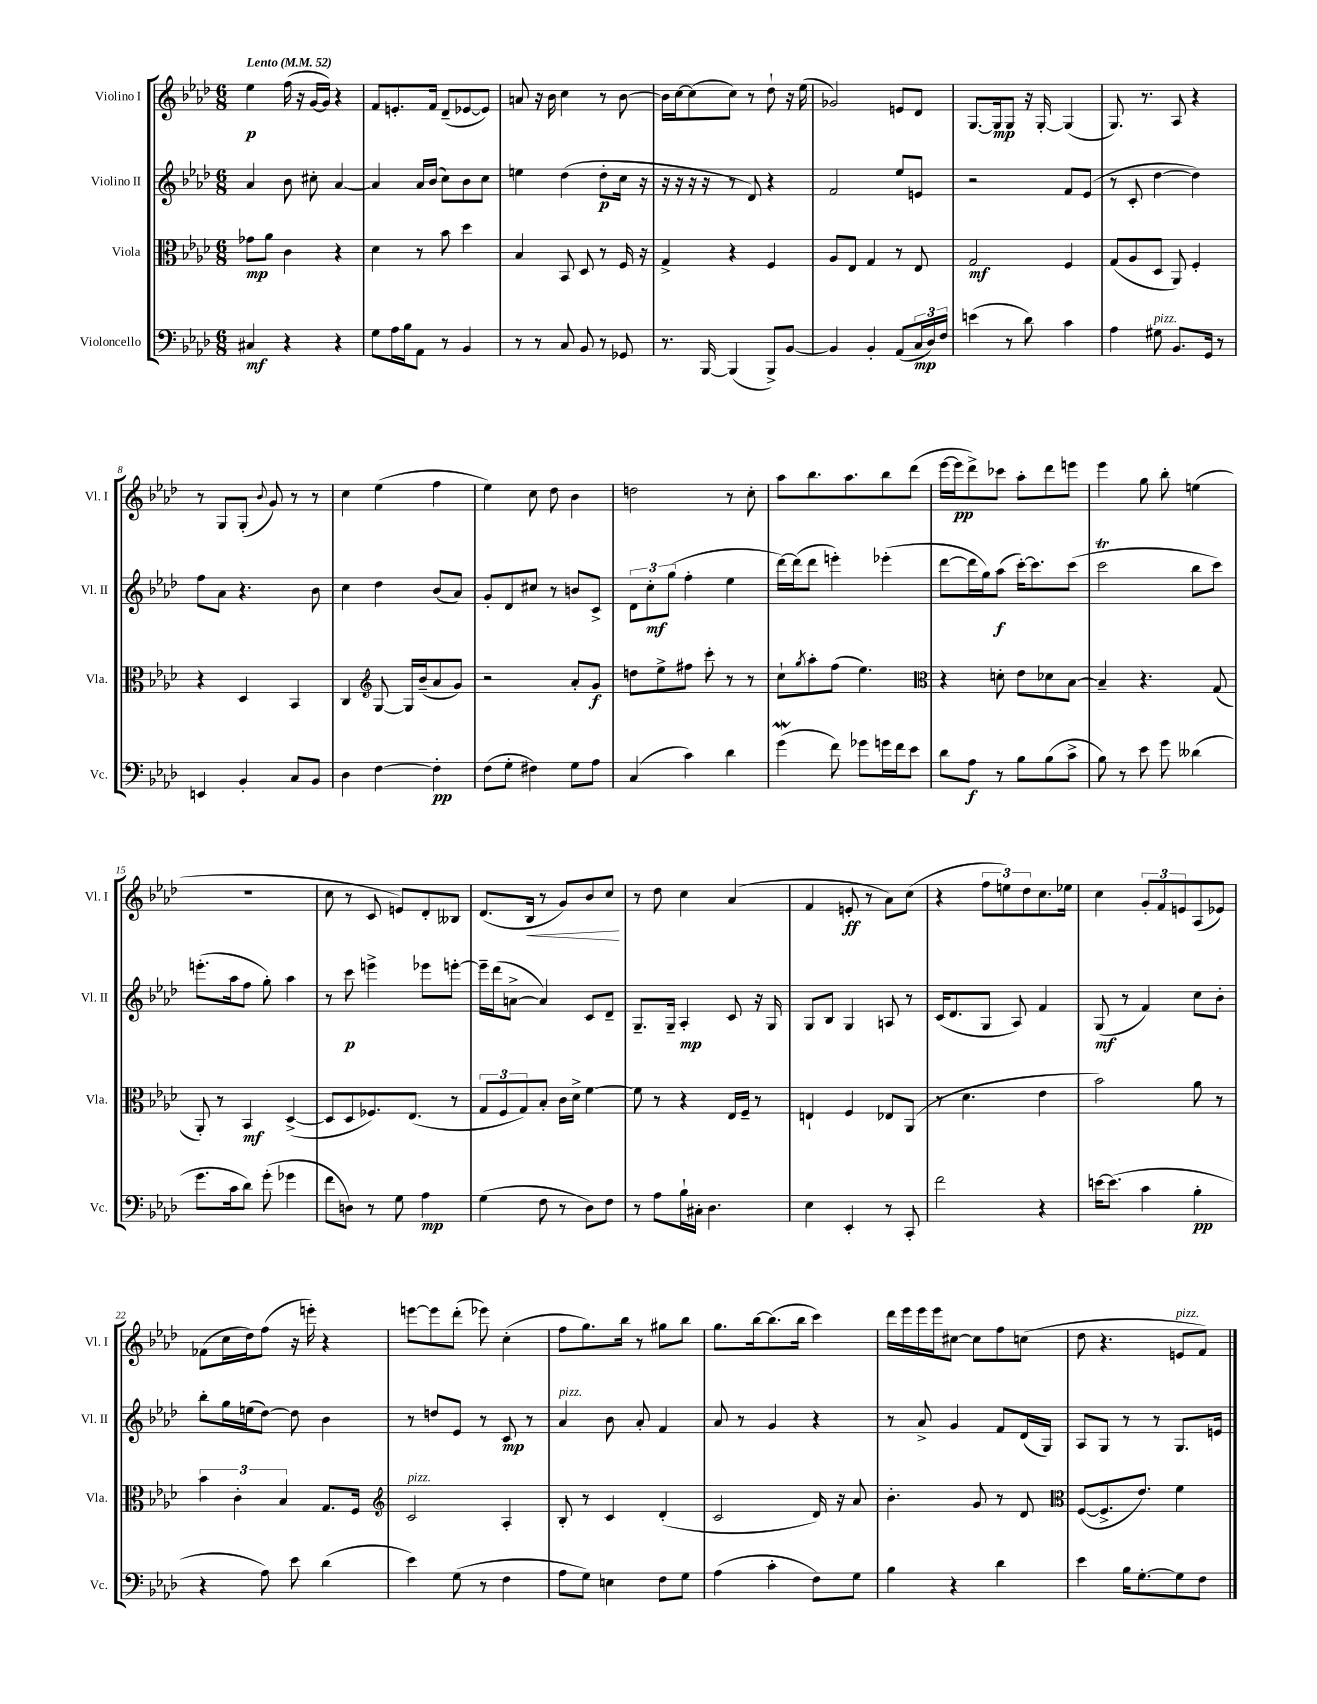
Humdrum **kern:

**kern	**kern	**kern	**kern
*staff4	*staff3	*staff2	*staff1
*clefF4	*clefC3	*clefG2	*clefG2
*k[b-e-a-d-]	*k[b-e-a-d-]	*k[b-e-a-d-]	*k[b-e-a-d-]
*M6/8	*M6/8	*M6/8	*M6/8
*MM52	*MM52	*MM52	*MM52
4C#	8g-	4a-	4ee-
.	8a-	.	.
4r	4c	8b-	(16ff
.	.	.	16r
.	.	8cc#'	[16g
.	.	.	16g])
4r	4r	[4a-	4r
=	=	=	=
8G	4d-	4a-]	8f
16A-	.	.	8.e'
16B-	.	.	.
8AA-	8r	16a-	.
.	.	(16b-	16f
8r	8b-	8cc)	(8d-~
4BB-	4dd-	8b-	[8e-
.	.	8cc	8e-])
=	=	=	=
8r	4B-	4ee	8a
8r	.	.	16r
.	.	.	16b-
8C	8BB-	(4dd-	4cc
8BB-	8D-	.	.
8r	8r	8dd-'	8r
8GG-	16F	16cc	[8b-
.	16r	16r	.
=	=	=	=
8.r	4G^	16r	16b-]
.	.	16r	[16cc
.	.	16r	(8cc]
[16BBB-	.	16r	.
(4BBB-]	4r	8r	8cc)
.	.	8d-)	8r
8BBB-^)	4F	4r	8dd-`
[8BB-	.	.	16r
.	.	.	(16ee-
=	=	=	=
4BB-]	8A-	2f	2g-)
.	8E-	.	.
4BB-'	4G	.	.
(8AA-	8r	8ee-	8e
24C	8E-	8e	8d-
24D-)	.	.	.
24F	.	.	.
=	=	=	=
(4e	2G	2r	[8.G
.	.	.	16G]
8r	.	.	8G
8d-)	.	.	16r
.	.	.	[16G'
4c	4F	8f	(4G]
.	.	(8e-	.
=	=	=	=
4A-	(8G	8r	8.G)
.	8A-	8c'	.
.	.	.	8.r
8G#	8D-	[4dd-	.
8.BB-	8AA-)	.	8A-
.	4F'	4dd-])	4r
16GG	.	.	.
8r	.	.	.
=	=	=	=
4EE	4r	8ff	8r
.	.	8a-	8G
4BB-'	4D-	4.r	(8G'
.	.	.	8qqb-
.	.	.	8g)
8C	4BB-	.	8r
8BB-	.	8b-	8r
=	=	=	=
4D-	4C	4cc	4cc
*	*clefG2	*	*
[4F	[8G	4dd-	(4ee-
.	16G]	.	.
.	(16b-~	.	.
4F']	8a-	(8b-	4ff
.	8g)	8a-)	.
=	=	=	=
(8F	2r	8g'	4ee-)
8G'	.	8d-	.
4F#)	.	8cc#	8cc
.	.	8r	8dd-
8G	8a-'	8b	4b-
8A-	8g	8c^	.
=	=	=	=
(4C	8dd	12d-	2dd
.	.	12cc'	.
.	8ee-^	.	.
.	.	(12gg	.
4c)	8ff#	4ff'	.
.	8ccc'	.	.
4d-	8r	4ee-	8r
.	8r	.	8cc'
=	=	=	=
(4g	8cc`	[16ddd-)	8aa-
.	.	(16ddd-]	.
.	8qgg	.	.
.	8aa-'	8ddd-	8.bb-
8f)	(8ff	4eee')	.
.	.	.	8.aa-
8g-	4.ee-)	.	.
16g	.	(4eee-'	8bb-
16f	.	.	.
8e-	.	.	(8ddd-
=	=	=	=
*	*clefC3	*	*
8d-	4r	[8ddd-	[16eee-
.	.	.	16eee-]
8A-	.	16ddd-]	8ddd-^)
.	.	16gg)	.
8r	8d'	(8aa-	8ccc-
8B-	8e-	[16ccc')	8aa-'
.	.	8.ccc]	.
(8B-	8d-	.	8ddd-
8c^	[8B-	(8ccc	8eee
=	=	=	=
8B-)	4B-~]	2ccc	4eee-
8r	.	.	.
8e-	4.r	.	8gg
8g	.	.	8bb-'
(4d--	.	8bb-	(4ee
.	(8G	8ccc)	.
=	=	=	=
8.g	8AA-')	(8.eee'	2.r
.	8r	.	.
16c	.	16aa-	.
8d-)	4BB-	8ff	.
(8g'	.	8gg')	.
4g-	([4D-^	4aa-	.
=	=	=	=
8f	8D-]	8r	8cc
8D)	8D-	8ccc	8r
8r	8.F-)	4eee^	8c
8G	.	.	8e)
.	(8.E-	.	.
4A-	.	8eee-	8d-'
.	8r	[8eee'	8B--
=	=	=	=
(4G	12G	16eee~]	(8.d-
.	.	(16ddd-	.
.	12F	.	.
.	.	[8a^	.
.	12G)	.	.
.	.	.	16B-
8F	8B-'	4a])	8r
8r	16c	.	8g)
.	16d-^	.	.
8D-)	[4f	8c	8b-
8F	.	8d-~	8cc
=	=	=	=
8r	8f]	8.G~	8r
8A-	8r	.	8dd-
.	.	16G~	.
16B-`	4r	4A-'	4cc
16C#'	.	.	.
4.D-	.	.	.
.	16E-	8c	(4a-
.	16F~	.	.
.	8r	16r	.
.	.	16G	.
=	=	=	=
4E-	4E`	8G	4f
.	.	8B-	.
4EE-'	4F	4G	8e'
.	.	.	8r
8r	8E-	8A	8a-)
8CC'	(8AA-	8r	(8cc
=	=	=	=
2f	8r	(16c	4r
.	.	8.d-	.
.	4.d-	.	.
.	.	8G	12ff
.	.	.	12ee)
.	.	8A-)	.
.	.	.	12dd-
4r	4e-	4f	8.cc
.	.	.	16ee-
=	=	=	=
[16e	2b-)	(8G	4cc
(8.e]	.	.	.
.	.	8r	.
4c	.	4f)	12g'
.	.	.	12f
.	.	.	12e
4B-'	8a-	8cc	(8A-
.	8r	8b-'	8e-)
=	=	=	=
4r	6b-	8bb-'	(8f-
.	.	16gg	16cc
.	6c'	.	.
.	.	(16ee	16dd-)
8A-)	.	[8dd-)	(8ff
.	6B-	.	.
8e-	.	8dd-]	16r
.	.	.	16eee')
(4d-	8.G	4b-	4r
.	16F	.	.
=	=	=	=
*	*clefG2	*	*
4e-)	2c	8r	[8eee
.	.	8dd	8eee]
(8G	.	8e-	(8ddd-'
8r	.	8r	8eee-)
4F	4A-'	8c	(4cc'
.	.	8r	.
=	=	=	=
8A-	8B-'	4a-	8ff
8G)	8r	.	8.gg)
4E	4c	8b-	.
.	.	.	16bb-
.	.	8a-'	8r
8F	(4d-'	4f	8gg#
8G	.	.	8bb-
=	=	=	=
(4A-	2c	8a-	8.gg
.	.	8r	.
.	.	.	[16bb-
4c'	.	4g	(8.bb-]
.	.	.	16bb-
8F)	16d-)	4r	4ccc)
.	16r	.	.
8G	8a-	.	.
=	=	=	=
4B-	4.b-'	8r	16ddd-
.	.	.	16eee-
.	.	8a-^	16eee-
.	.	.	16eee-
4r	.	4g	[8cc#
.	8g	.	8cc#]
4d-	8r	8f	8ff
.	8d-	(16d-	(8cc
.	.	16G)	.
=	=	=	=
*	*clefC3	*	*
4e-	([8F	8A-	8dd-
.	8.F^]	8G	4.r
16B-	.	8r	.
[8.G'	8.e-)	.	.
.	.	8r	.
8G]	4f	8.G	8e
8F	.	.	8f)
.	.	16e	.
==	==	==	==
*-	*-	*-	*-
